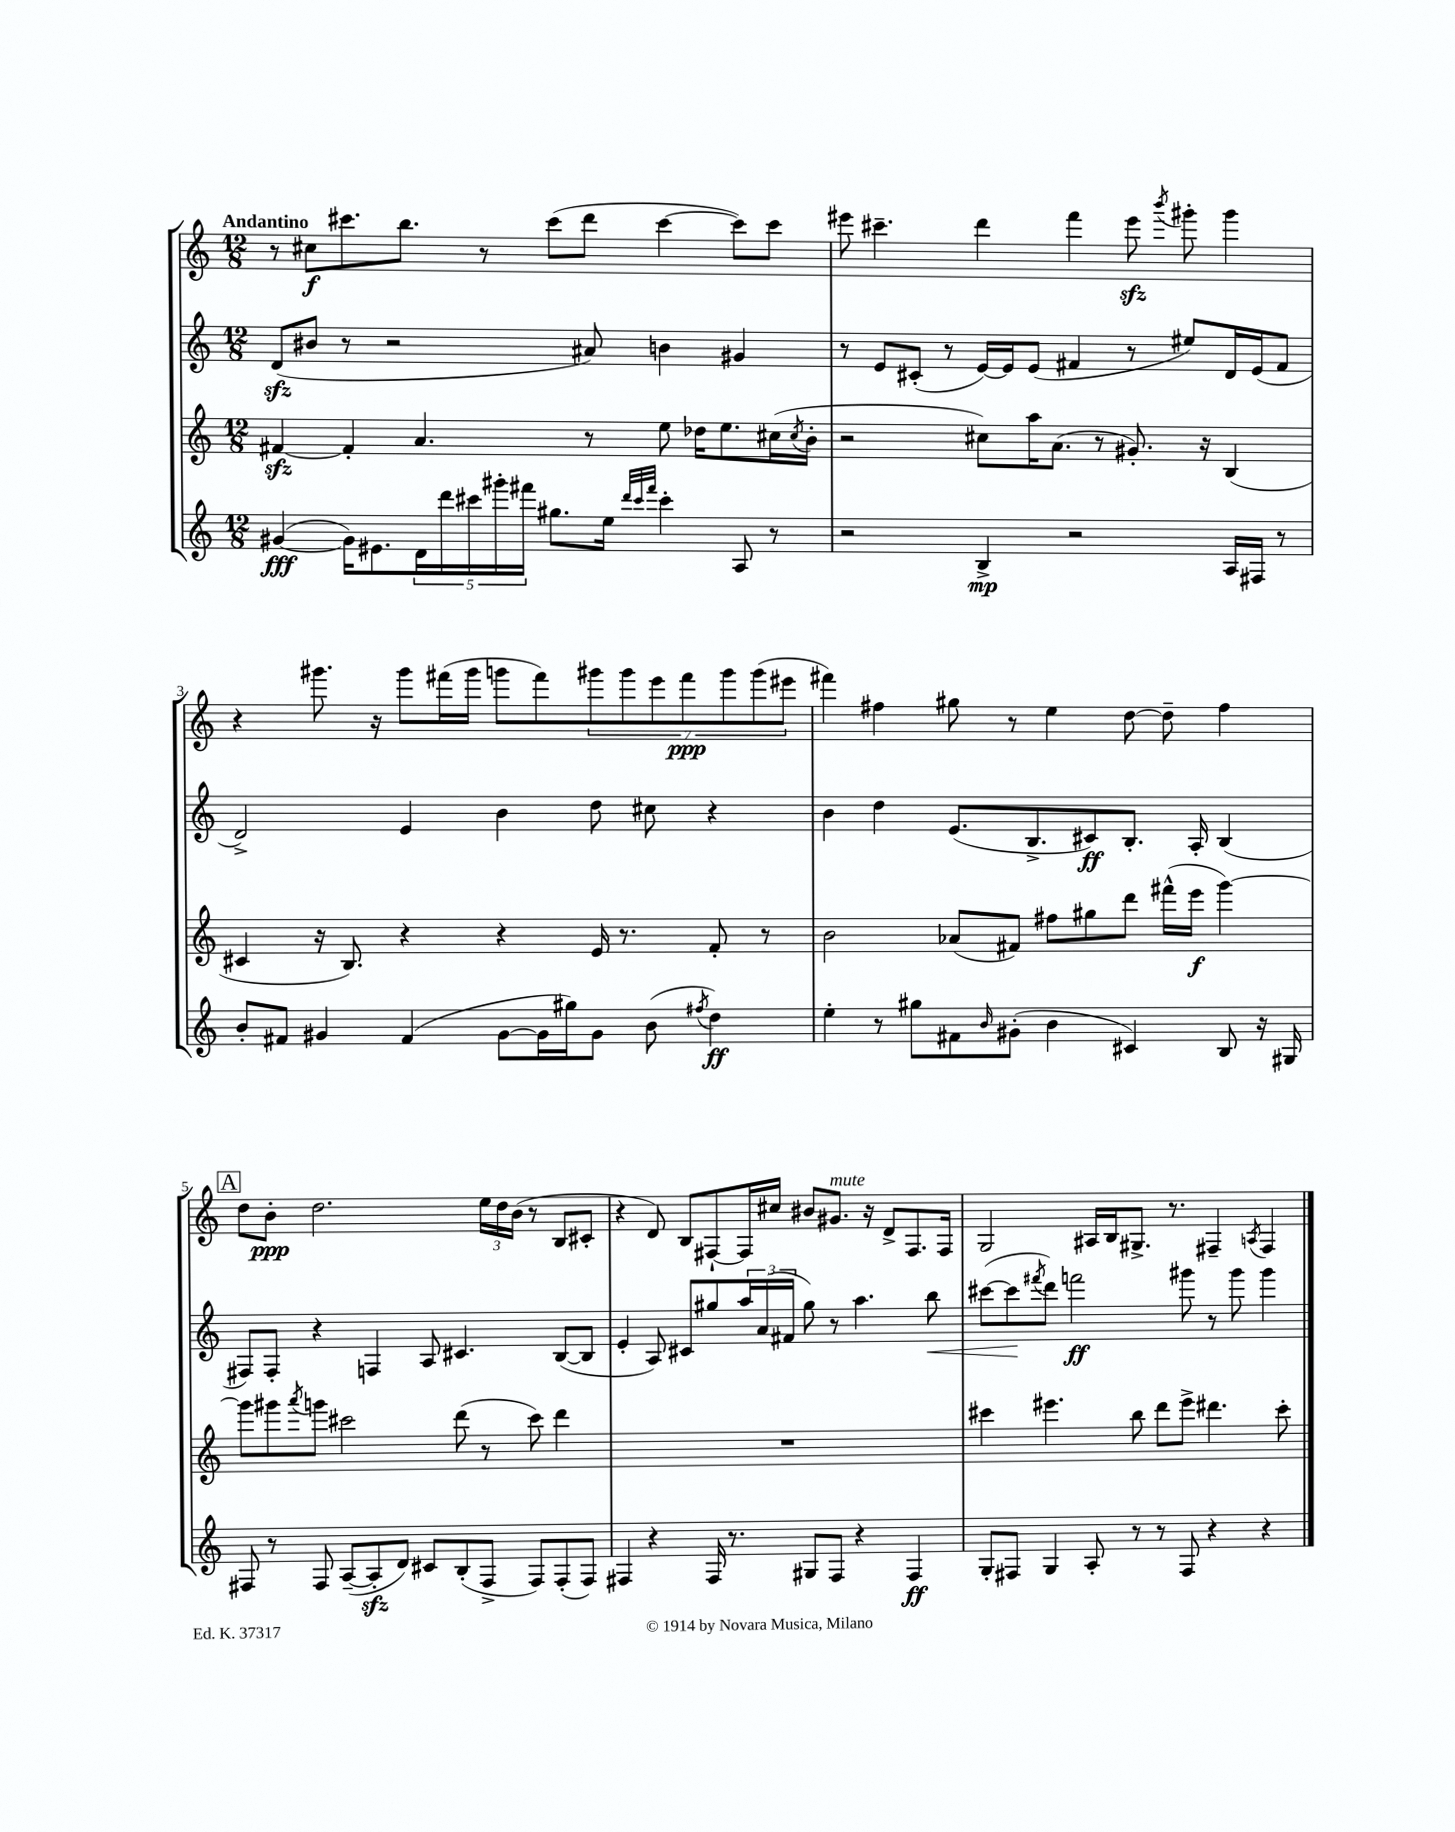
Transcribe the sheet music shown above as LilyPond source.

<<
\new StaffGroup <<
\new Staff = "s0" {
    \clef treble \key c \major \numericTimeSignature \time 12/8 \tempo "Andantino"
    r8 cis''8\f cis'''8. b''8. r8 cis'''8( d'''8 cis'''4~ cis'''8) cis'''8 |
    eis'''8 cis'''4.-- d'''4 f'''4 eis'''8\sfz \acciaccatura { b'''8 } gis'''8-. gis'''4 |
    r4 gis'''8. r16 gis'''8 fis'''16( gis'''16 g'''8 fis'''8) \tuplet 7/4 { gis'''8 gis'''8 e'''8 fis'''8\ppp gis'''8 gis'''8( eis'''8 } |
    fis'''4) fis''4 gis''8 r8 e''4 d''8~ d''8-- fis''4 |
    \mark \markup { \box "A" } d''8 b'8-.\ppp d''2. \tuplet 3/2 { e''16 d''16 b'16( } r8 b8 cis'8-. |
    r4 d'8) b8 fis8~-! fis16 cis''16 bis'8 gis'8.^\markup { \italic "mute" } r16 d'8-> fis8. fis16 |
    g2 ais16 b16 gis8.-> r8. fis4-- \acciaccatura { a8 } fis4 \bar "|." |
}
\new Staff = "s1" {
    \clef treble \key c \major \numericTimeSignature \time 12/8
    d'8\sfz( bis'8 r8 r2 ais'8) b'4 gis'4 |
    r8 e'8 cis'8-.( r8 e'16~) e'16 e'8( fis'4 r8 eis''8) d'16 e'16( fis'8 |
    d'2->) e'4 b'4 d''8 cis''8 r4 |
    b'4 d''4 e'8.( b8.-> cis'8\ff) b8.-. a16-. b4( |
    \mark \markup { \box "A" } fis8) fis8-. r4 f4 a8 cis'4. b8~( b8 |
    e'4-. a8) cis'8 gis''8 \tuplet 3/2 { a''16 a'16( fis'16 } gis''8) r8 a''4. b''8\< |
    cis'''8~( cis'''8\! \acciaccatura { fis'''8 } d'''8) f'''2\ff gis'''8 r8 gis'''8 gis'''4 \bar "|." |
}
\new Staff = "s2" {
    \clef treble \key c \major \numericTimeSignature \time 12/8
    fis'4~\sfz fis'4-. a'4. r8 e''8 des''16 e''8. cis''16( \acciaccatura { cis''8 } b'16-. |
    r2 cis''8) a''16 a'8.( r8 gis'8.-.) r16 b4( |
    cis'4 r16 b8.) r4 r4 e'16 r8. f'8-. r8 |
    b'2 aes'8( fis'8) fis''8 gis''8 d'''8 fis'''16-^( e'''16\f g'''4~) |
    \mark \markup { \box "A" } g'''8 gis'''8 \acciaccatura { a'''8 } g'''8 cis'''2 d'''8( r8 cis'''8) d'''4 |
    R1. |
    cis'''4 eis'''4. b''8 d'''8 eis'''8-> dis'''4. cis'''8-. \bar "|." |
}
\new Staff = "s3" {
    \clef treble \key c \major \numericTimeSignature \time 12/8
    gis'4~\fff( gis'16) eis'8. \tuplet 5/4 { d'16 d'''16 cis'''16 gis'''16-. fis'''16 } gis''8. e''16 \grace { d'''32 cis'''32 fis'''32 } cis'''4-. a8 r8 |
    r2 b4->\mp r2 a16 fis16 r8 |
    b'8-. fis'8 gis'4 fis'4( gis'8~ gis'16 gis''16) gis'8 b'8( \acciaccatura { fis''8 } d''4\ff) |
    e''4-. r8 gis''8 fis'8 \grace { b'16 } gis'8-.( b'4 cis'4) b8 r16 gis16 |
    \mark \markup { \box "A" } fis8 r8 fis8 a8~--( a8-.\sfz d'8) cis'8 b8-.( fis8-> fis8) fis8-.( fis8) |
    fis4 r4 fis16 r8. gis8 fis8 r4 fis4\ff |
    g8-. fis8 g4 a8-. r8 r8 fis8 r4 r4 \bar "|." |
}
>>
>>
